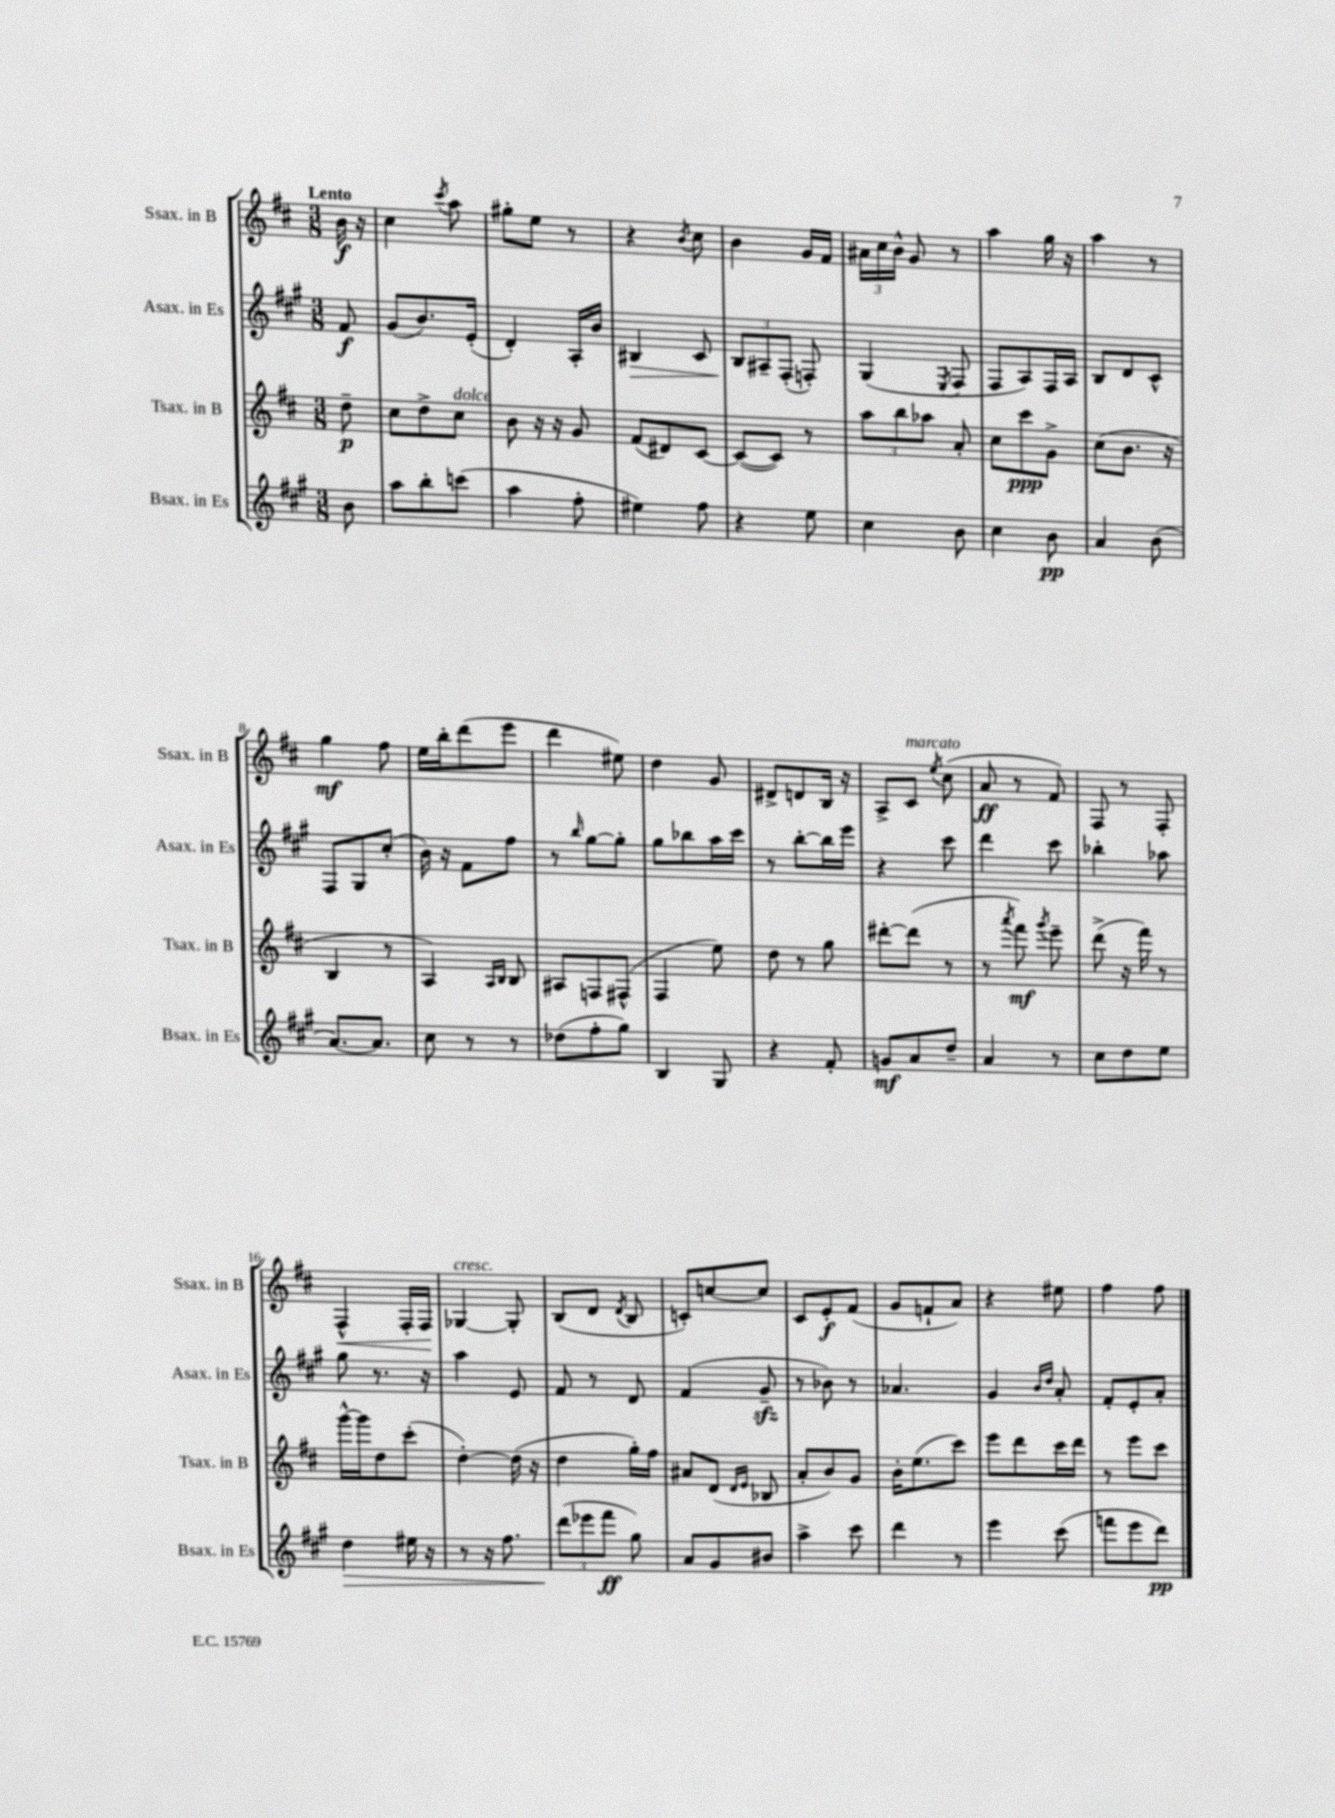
<<
\new StaffGroup <<
\new Staff = "s0" \with { instrumentName = "Ssax. in B" shortInstrumentName = "Ssax. in B" } {
    \clef treble \key d \major \numericTimeSignature \time 3/8 \partial 8 \tempo "Lento"
    \autoBeamOff b'16\f r16 |
    cis''4 \acciaccatura { cis'''8 } a''8 |
    gis''8[-. e''8] r8 |
    r4 \acciaccatura { b'8 } cis''8 |
    b'4 g'16[ fis'16] |
    \tuplet 3/2 { ais'16[ cis''16 b'16]-^ } g'8 r8 |
    a''4 g''16 r16 |
    a''4 r8 |
    g''4\mf fis''8 |
    e''16[ b''16-. d'''8( e'''8] |
    d'''4 eis''8) |
    d''4 g'8 |
    dis'8[-> d'8 b16] r16 |
    a8[-> cis'8]^\markup { \italic "marcato" } \acciaccatura { e''8 } cis''8( |
    a'8\ff r8 fis'8) |
    fis8 r8 fis8-. |
    fis4-^\< fis16[-. fis16]\! |
    ges4~^\markup { \italic "cresc." } ges8-. |
    b8[( d'8] \acciaccatura { d'8 } b8 |
    c'8[-.) c''8~ c''8] |
    cis'8[ e'8-.\f fis'8]( |
    g'8[ f'8-! a'8]) |
    r4 eis''8 |
    fis''4 fis''8 \bar "|." |
}
\new Staff = "s1" \with { instrumentName = "Asax. in Es" shortInstrumentName = "Asax. in Es" } {
    \clef treble \key a \major \numericTimeSignature \time 3/8 \partial 8
    \autoBeamOff fis'8\f |
    gis'8[( b'8.) e'16]-.( |
    d'4-.) a16[-. b'16] |
    bis4\> cis'8 |
    \tuplet 3/2 { b8[\! ais8-- fis8]-.( } f8-.) |
    gis4( \acciaccatura { e8 } fis8 |
    fis8[ a8) fis16 a16] |
    b8[ d'8 cis'8]-^ |
    fis8[ gis8 cis''8]-.( |
    b'16) r16 fis'8[ fis''8] |
    r8 \grace { b''16 } gis''8[~ gis''8]-. |
    gis''8[ bes''8 a''16 cis'''16] |
    r8 b''8[~-. b''16 e'''16] |
    r4 cis'''8 |
    d'''4 cis'''8 |
    bes''4-. aes''8 |
    gis''8 r8. r16 |
    a''4 e'8 |
    fis'8 r8 d'8 |
    fis'4( gis'8--\sfz |
    r8 bes'8) r8 |
    aes'4. |
    gis'4 \grace { b'16[ d''16] } a'8-. |
    fis'8[-. e'8-. a'8]-. \bar "|." |
}
\new Staff = "s2" \with { instrumentName = "Tsax. in B" shortInstrumentName = "Tsax. in B" } {
    \clef treble \key d \major \numericTimeSignature \time 3/8 \partial 8
    \autoBeamOff d''8--\p |
    cis''8[ d''8-> cis''8]^\markup { \italic "dolce" } |
    b'8 r16 r16 g'8 |
    fis'8[( dis'8) cis'8]~ |
    cis'8[~( cis'8]) r8 |
    \tuplet 3/2 { a''8[ b''8 aes''8] } a'8-. |
    cis''8[ cis'''8\ppp g'8]-> |
    cis''8[( b'8.] r16 |
    b4 r8 |
    a4) \grace { a16[ b16] } b8 |
    ais8[ f8 fis8]-^( |
    fis4 e''8) |
    d''8 r8 g''8 |
    dis'''8[~-. dis'''8]( r8 |
    r8 \acciaccatura { a'''8 } fis'''8\mf) \acciaccatura { g'''8 } e'''8-- |
    d'''8->( r16 fis'''16) r8 |
    g'''16[~-^ g'''16 d''8 cis'''8]-.( |
    d''4~-.) d''16( r16 |
    d''4 g''16[-.) fis''16] |
    ais'8[ d'8]( \grace { d'16[ e'16] } bes8 |
    a'8[-. b'8) g'8] |
    b'16[-. e''8.( cis'''8]) |
    e'''8[ d'''8 cis'''16 d'''16] |
    r8 e'''8[ cis'''8] \bar "|." |
}
\new Staff = "s3" \with { instrumentName = "Bsax. in Es" shortInstrumentName = "Bsax. in Es" } {
    \clef treble \key a \major \numericTimeSignature \time 3/8 \partial 8
    \autoBeamOff b'8 |
    a''8[ b''8-. c'''8]( |
    a''4 fis''8-. |
    eis''4) fis''8 |
    r4 e''8 |
    cis''4 b'8 |
    cis''4 b'8\pp |
    a'4 b'8( |
    a'8.[~) a'8.] |
    cis''8 r8 r8 |
    des''8[( fis''8-. gis''8]) |
    b4 gis8 |
    r4 fis'8-. |
    g'8[\mf a'8 d''8]-- |
    a'4 r8 |
    cis''8[ d''8 e''8] |
    d''4\> eis''16 r16 |
    r8 r16 fis''8. |
    \tuplet 3/2 { d'''8[\!( ees'''8 fis'''8]\ff } gis''8) |
    a'8[ gis'8 bis'8] |
    a''4-> cis'''8 |
    d'''4 r8 |
    e'''4 cis'''8( |
    f'''8[ e'''8 d'''8]\pp) \bar "|." |
}
>>
>>
